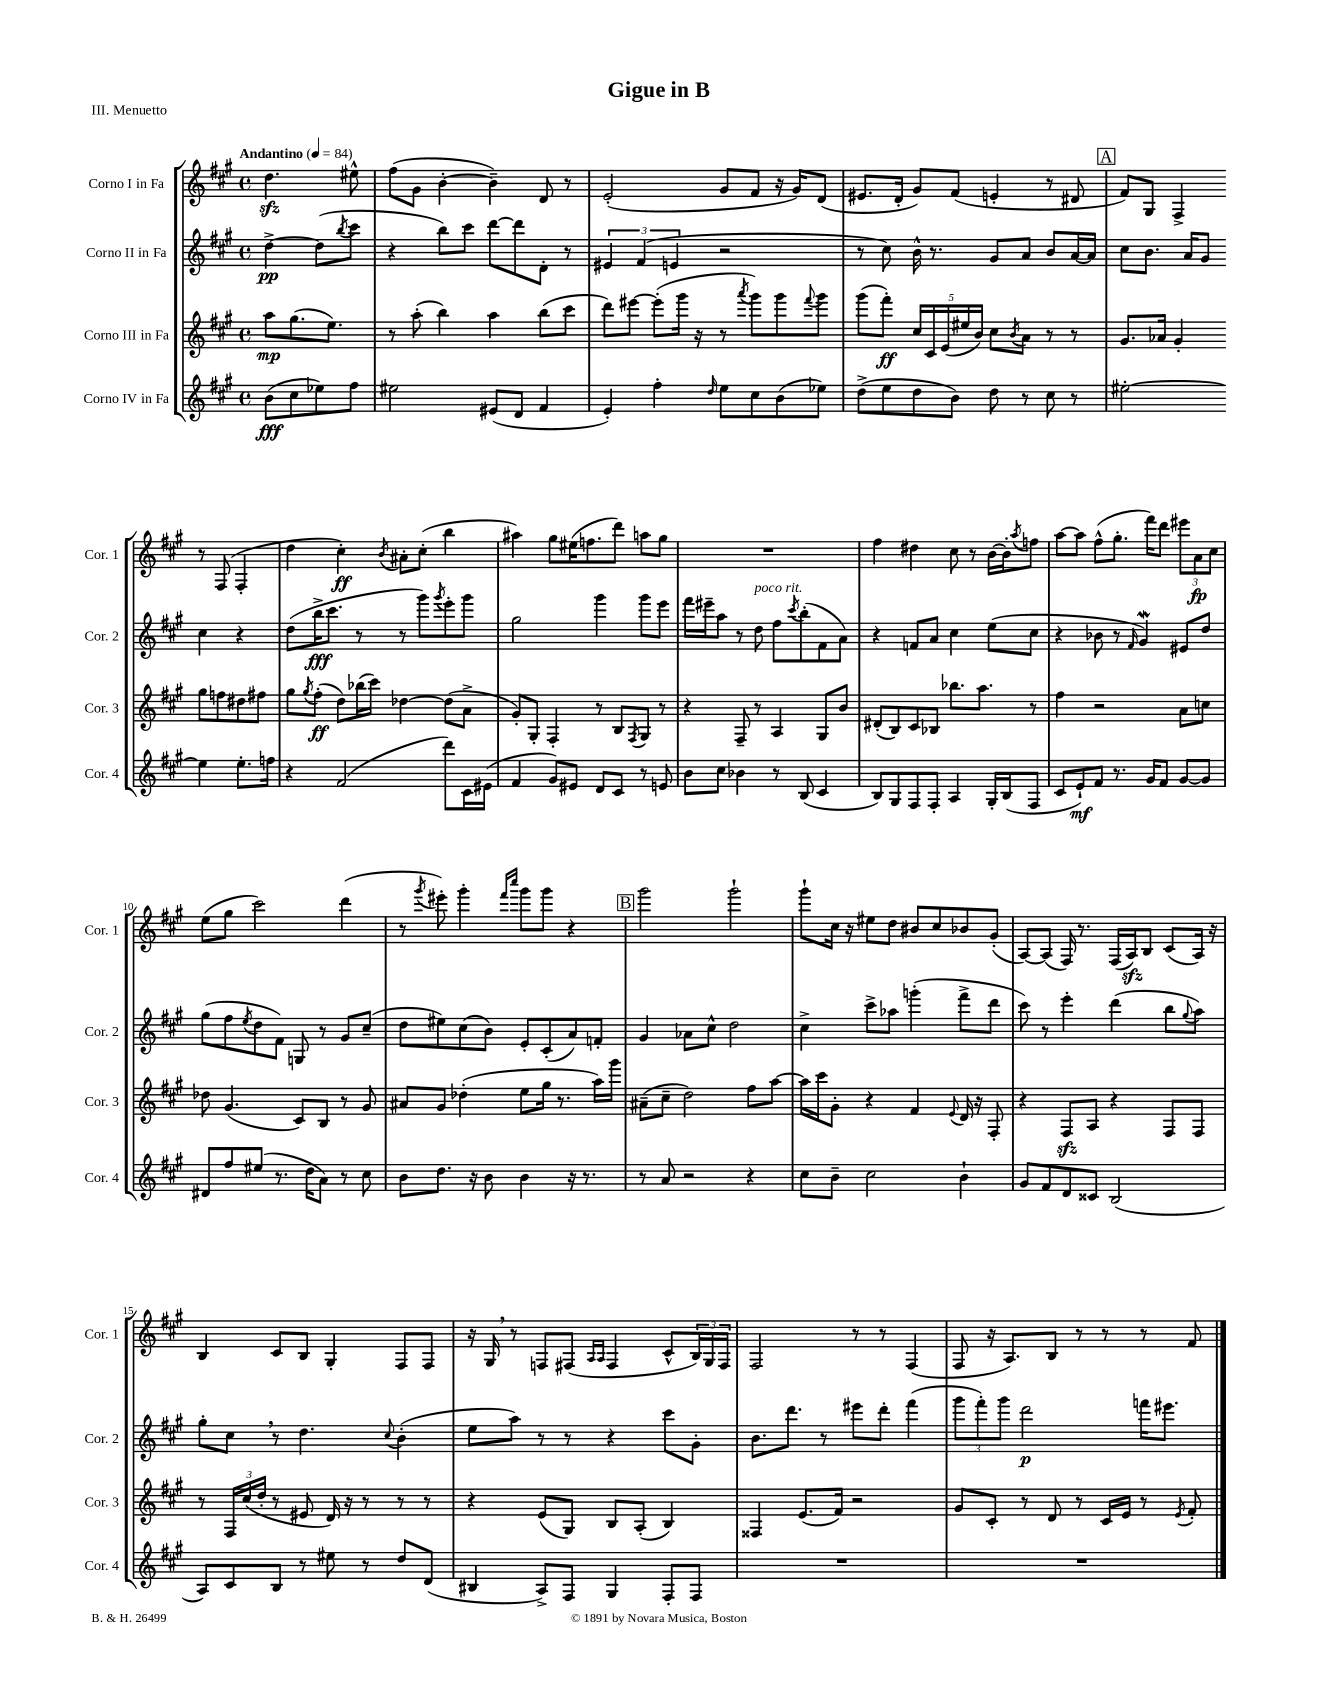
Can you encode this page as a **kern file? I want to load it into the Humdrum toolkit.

**kern	**kern	**kern	**kern
*staff4	*staff3	*staff2	*staff1
*clefG2	*clefG2	*clefG2	*clefG2
*k[f#c#g#]	*k[f#c#g#]	*k[f#c#g#]	*k[f#c#g#]
*M4/4	*M4/4	*M4/4	*M4/4
*met(c)	*met(c)	*met(c)	*met(c)
*MM84	*MM84	*MM84	*MM84
(8b	8aa	[4dd^	4.dd
8cc#	(8.gg#	.	.
8ee-)	.	(8dd]	.
.	8.ee)	.	.
.	.	8qbb	.
8ff#	.	8ccc#	8ee#^^
=	=	=	=
2ee#	8r	4r	(8ff#
.	(8aa'	.	8g#
.	4bb)	8bb)	[4b'
.	.	8ccc#	.
(8e#	4aa	[8ddd	4b~])
8d	.	8ddd]	.
4f#	(8bb	8d'	8d
.	8ccc#	8r	8r
=	=	=	=
4e')	8ddd)	6e#	(2e'
.	[8eee#	.	.
.	.	(6f#	.
4ff#'	(8eee#']	.	.
.	.	6e	.
.	16ggg#	.	.
.	16r	.	.
16qqdd	.	.	.
8ee	8r	2r	8g#
.	8qaaa	.	.
8cc#	8ggg#)	.	8f#
(8b	8ggg#	.	16r
.	.	.	16g#)
.	8qqfff#	.	.
8ee-)	8ggg#	.	(8d
=	=	=	=
(8dd^	(8ggg#	8r	8.e#
8ee	8fff#')	8cc#)	.
.	.	.	16d'
8dd	20cc#	16b^^	8g#)
.	20c#	.	.
.	.	8.r	.
.	(20e	.	.
8b)	.	.	(8f#
.	20ee#	.	.
.	20b)	.	.
8dd	8cc#	8g#	4e'
.	8qb	.	.
8r	8a	8a	.
8cc#	8r	8b	8r
8r	8r	[16a	8d#
.	.	16a]	.
=	=	=	=
[2ee#'	8.g#	8cc#	8f#)
.	.	8.b	8G#
.	16a-	.	.
.	4g#'	.	4F#^
.	.	16a	.
.	.	8g#	.
4ee#]	8gg#	4cc#	8r
.	8ff	.	(8F#
8.ee#'	8dd#	4r	4F#'
.	8ff#	.	.
16ff	.	.	.
=	=	=	=
4r	8gg#	(8dd	4dd
.	8qgg#	.	.
.	(8ff#'	16bb^	.
.	.	8.ccc#	.
(2f#	8dd)	.	4cc#')
.	(16bb-	8r	.
.	16ccc#)	.	.
.	.	.	8qb
.	[4dd-	8r	8a#'
.	.	8ggg#)	(8cc#'
.	.	8qggg#	.
8ddd)	(8dd-]	8eee'	4bb
16c#	8a^	8ggg#	.
(16e#	.	.	.
=	=	=	=
4f#	8g#')	2gg#	4aa#)
.	8G#'	.	.
8g#)	4F#'	.	8gg#
8e#	.	.	(16ee#
.	.	.	8.ff
8d	8r	4ggg#	.
8c#	8B	.	8ddd)
.	8qF#	.	.
8r	8G#	8ggg#	8aa
8e	8r	8eee	8gg#
=	=	=	=
8b	4r	16fff#	1r
.	.	16eee#~	.
8cc#	.	8aa	.
4b-	8F#~	8r	.
.	8r	8dd	.
8r	4A	8ff#	.
.	.	8qccc#	.
(8B	.	(8bb'	.
4c#	8G#	8f#	.
.	8b	8a)	.
=	=	=	=
8B)	(8d#'	4r	4ff#
8G#	8B)	.	.
8F#	8c#	8f	4dd#
8F#'	8B-	8a	.
4A	8.bb-	4cc#	8cc#
.	.	.	8r
.	8.aa	.	.
16G#'	.	(8ee	[16b
(16B	.	.	16b']
.	.	.	8qaa
8F#	8r	8cc#	8ff
=	=	=	=
8c#	4ff#	4r	[8aa
8e`)	.	.	8aa]
8f#	2r	8b-	(8ff#^^
8.r	.	8r	8.gg#'
.	.	16qqf#	.
.	.	4g#)	.
16g#	.	.	16fff#)
8f#	.	.	8ddd
[8g#	8a	8e#	12eee#
.	.	.	12a
8g#]	8cc	8dd	.
.	.	.	12cc#
=	=	=	=
8d#	8dd-	(8gg#	(8ee
8ff#	(4.g#	8ff#	8gg#
.	.	8qee	.
(8ee#	.	8dd	2ccc#)
8.r	.	8f#)	.
.	8c#)	8G	.
16dd	.	.	.
8a)	8B	8r	.
8r	8r	8g#	(4ddd
8cc#	8g#	(8cc#~	.
=	=	=	=
8b	8a#	8dd	8r
.	.	.	8qggg#
8.dd	8g#	8ee#)	8eee#')
.	(4dd-'	(8cc#	4ggg#'
16r	.	.	.
8b	.	8b)	.
.	.	.	16qqfff#
.	.	.	16qqcccc#
4b	8ee	8e'	8ggg#
.	16gg#	(8c#'	8ggg#
.	8.r	.	.
16r	.	8a)	4r
8.r	.	.	.
.	16aa)	8f'	.
.	16ggg#	.	.
=	=	=	=
8r	(8a#~	4g#	2ggg#
8a	8cc#~	.	.
2r	2dd)	8a-	.
.	.	8cc#^^	.
.	.	2dd	2ggg#`
4r	8ff#	.	.
.	[8aa	.	.
=	=	=	=
8cc#	16aa]	4cc#^	8ggg#`
.	16ccc#	.	.
8b~	8g#'	.	16cc#
.	.	.	16r
2cc#	4r	8ccc#^	8ee#
.	.	8aa-	8dd
.	4f#	(4ggg'	8b#
.	.	.	8cc#
.	8qqe	.	.
4b`	16d	8fff#^	8b-
.	16r	.	.
.	8F#'	8ddd	(8g#'
=	=	=	=
8g#	4r	8ccc#)	[8A)
8f#	.	8r	(8A]
8d	8F#	4eee'	16F#)
.	.	.	8.r
8c##	8A	.	.
(2B	4r	(4ddd	(16F#
.	.	.	16A)
.	.	.	8B
.	8F#	8bb	(8c#
.	.	8qqgg#	.
.	8F#	8aa)	16A)
.	.	.	16r
=	=	=	=
8A)	8r	8gg#'	4B
8c#	24F#	8cc#	.
.	(24cc#	.	.
.	24dd'	.	.
8B	8r	8r	8c#
8r	8e#	4.dd	8B
8ee#	16d)	.	4G#'
.	16r	.	.
8r	8r	.	.
.	.	8qqcc#	.
8dd	8r	(4b'	8F#
(8d	8r	.	8F#
=	=	=	=
4B#	4r	8ee	16r
.	.	.	16G#
.	.	8aa)	8r
8A^)	(8e	8r	8F
8F#	8G#)	8r	(8F#
.	.	.	16qqA
.	.	.	16qqA
4G#	8B	4r	4F#
.	(8A'	.	.
8F#'	4B)	8ccc#	8c#^^
8F#	.	8g#'	24B)
.	.	.	24G#
.	.	.	24F#
=	=	=	=
1r	4F##	8.b	2F#
.	.	8.ddd	.
.	(8.e	.	.
.	.	8r	.
.	16f#)	.	.
.	2r	8eee#	8r
.	.	8ddd'	8r
.	.	(4fff#	(4F#
=	=	=	=
1r	8g#	12ggg#	8F#
.	.	12fff#')	.
.	8c#'	.	16r
.	.	12ggg#	.
.	.	.	8.A)
.	8r	2ddd	.
.	8d	.	8B
.	8r	.	8r
.	16c#	.	8r
.	16e	.	.
.	8r	16fff	8r
.	.	8.eee#	.
.	8qe	.	.
.	8f#'	.	8f#
==	==	==	==
*-	*-	*-	*-
